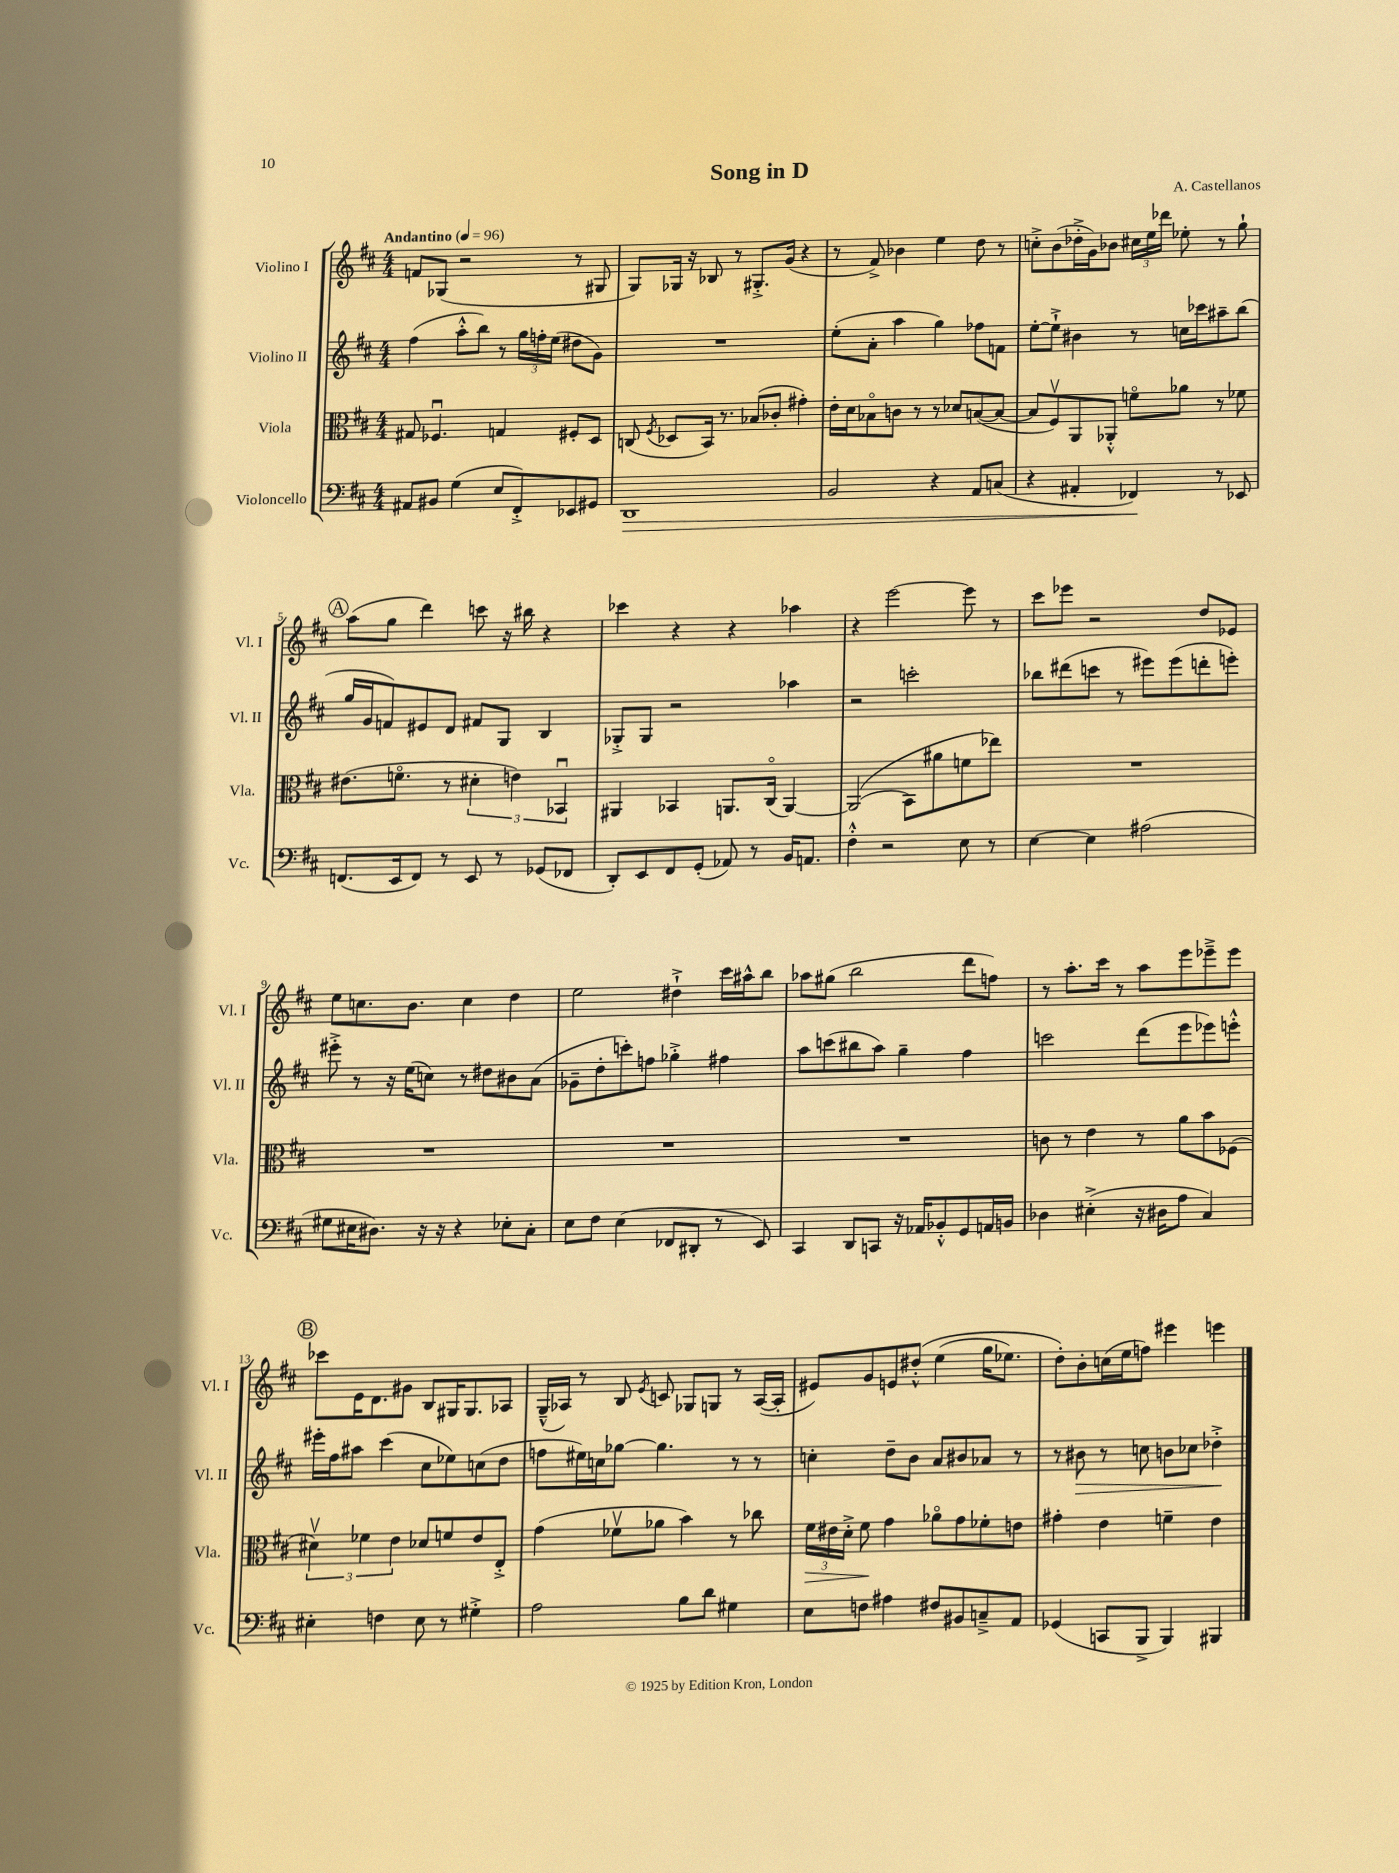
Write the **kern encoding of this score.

**kern	**dynam	**kern	**dynam	**kern	**dynam	**kern
*part4	*part4	*part3	*part3	*part2	*part2	*part1
*staff4	*staff4	*staff3	*staff3	*staff2	*staff2	*staff1
*I"Violoncello	*	*I"Viola	*	*I"Violino II	*	*I"Violino I
*I'Vc.	*	*I'Vla.	*	*I'Vl. II	*	*I'Vl. I
*clefF4	*	*clefC3	*	*clefG2	*	*clefG2
*k[f#c#]	*	*k[f#c#]	*	*k[f#c#]	*	*k[f#c#]
*M4/4	*	*M4/4	*	*M4/4	*	*M4/4
*MM96	*	*MM96	*	*MM96	*	*MM96
=1	=1	=1	=1	=1	=1	=1
!	!	!	!	!	!	!LO:TX:a:B:t=Andantino
8AA#X/L	.	8G#X/	.	(4ff#\	.	8fn/L
8BB#X/J	.	4.F-Xu/	.	.	.	(8G-X/J
(4G\	.	.	.	8aa'^^\L	.	2r
.	.	.	.	8bb\J)	.	.
8E/L	.	4Gn/	.	8r	.	.
8FF#'^/)	.	.	.	24gg\LL	.	.
.	.	.	.	24ffn'\	.	.
.	.	.	.	(24ee\JJ	.	.
8EE-X/	.	8F#X'/L	.	8dd#X\L	.	8r
8GG#X/J	.	8D/J	.	8g\J)	.	8G#X/
=2	=2	=2	=2	=2	=2	=2
!	!LO:HP:b	!	!	!	!	!
1DD	>	(8Cn/	.	1r	.	8G/L)
.	.	8qF#/	.	.	.	.
.	.	8D-X/L	.	.	.	16G-X/Jk
.	.	.	.	.	.	16r
.	.	16BB/Jk)	.	.	.	8B-X/
.	.	8.r	.	.	.	.
.	.	.	.	.	.	8r
.	.	(8B-X/L	.	.	.	8.G#X'^/L
.	.	8c-X'/J	.	.	.	.
.	.	.	.	.	.	(16g/Jk
.	.	4g#X'\)	.	.	.	4r
=3	=3	=3	=3	=3	=3	=3
2BB/	.	16e'\LL	.	(8ee'\L	.	8r
.	.	16d\J	.	.	.	.
.	.	8B-X\	.	8a'\J	.	8f#^/)
.	.	8cn\J	.	4aa\	.	4b-X\
.	.	8r	.	.	.	.
4r	.	8r	.	4gg\)	.	4ee\
.	.	8d-X/L	.	.	.	.
8AA/L	.	([8Bn/	.	8ff-X\L	.	8dd\
(8Cn/J	.	8B/J_	.	8fn\J	.	8r
=4	=4	=4	=4	=4	=4	=4
4r	.	8B/L]	.	[8ee'\L	.	8ccn'^\L
.	.	8F#v/)	.	8ee`^\J]	.	(8b\
4AA#X'/	.	8AA/	.	4b#X\	.	16dd-X'^\L
.	.	.	.	.	.	16g\J)
.	.	8AA-X'^^/J	.	.	.	8b-X\J
4FF-X/)	.	8fn\L	.	8r	.	24cc#X\LL
.	.	.	.	.	.	24ee\
.	.	.	.	.	.	24ddd-X\JJ
.	.	8a-X\J	.	16ccn\LL	.	8ee-X'\
.	.	.	.	16ccc-X\J	.	.
8r	]	8r	.	8aa#X~\	.	8r
8EE-X/	.	8f-X\	.	(8bb\J	.	8gg`\
!!LO:LB:g=z
!!LO:REH:place=s1:t=A
=5	=5	=5	=5	=5	=5	=5
(8.FFn/L	.	(8.e#X\L	.	16gg/LL	.	(8aa\L
.	.	.	.	16g/J	.	.
.	.	.	.	8fn/)	.	8gg\J
16EE/k	.	8.fn\J	.	.	.	.
8FF/J)	.	.	.	8e#X/	.	4ddd\)
8r	.	8r	.	8d/J	.	.
8EE/	.	6d#X'\	.	8f#X/L	.	8cccn\
8r	.	.	.	8G/J	.	16r
.	.	6en\)	.	.	.	.
.	.	.	.	.	.	16bb#X\
(8GG-X/L	.	.	.	4B/	.	4r
.	.	6BB-Xu/	.	.	.	.
8FF-X/J	.	.	.	.	.	.
=6	=6	=6	=6	=6	=6	=6
8DD'/L)	.	4AA#X/	.	8G-X'^/L	.	4ccc-X\
8EE/	.	.	.	8G-/J	.	.
8FF#/	.	4BB-X/	.	2r	.	4r
(8GG'/J	.	.	.	.	.	.
8AA-X/)	.	8.AAn/L	.	.	.	4r
8r	.	.	.	.	.	.
.	.	(16C#/Jk	.	.	.	.
16BB/KL	.	[4AA/)	.	4aa-X\	.	4aa-X\
8.AAn/J	.	.	.	.	.	.
=7	=7	=7	=7	=7	=7	=7
4F#'^^\	.	((2AA/]	.	2r	.	4r
2r	.	.	.	.	.	[2eee\
.	.	8BB\L)	.	2cccn'\	.	.
.	.	8a#X\	.	.	.	.
8E\	.	8fn\	.	.	.	8eee\]
8r	.	8ee-X\J)	.	.	.	8r
=8	=8	=8	=8	=8	=8	=8
[4E\	.	1r	.	8bb-X\L	.	8ccc#\L
.	.	.	.	(8ddd#X\	.	8eee-X\J
4E\]	.	.	.	8cccn\J	.	2r
.	.	.	.	8r	.	.
(2A#X\	.	.	.	8eee#X\L)	.	.
.	.	.	.	(8eee#\	.	.
.	.	.	.	8dddn'\	.	8dd/L
.	.	.	.	8eeen'\J)	.	8e-X/J
!!LO:LB:g=z
=9	=9	=9	=9	=9	=9	=9
8G#X\L	.	1r	.	8eee#X'^\	.	8ee\L
16E#X\K	.	.	.	8r	.	8.ccn\
8.D#X\J)	.	.	.	.	.	.
.	.	.	.	16r	.	.
.	.	.	.	(16ee\KL	.	8.b\J
16r	.	.	.	8ccn\J)	.	.
16r	.	.	.	.	.	.
4r	.	.	.	8r	.	4cc\
.	.	.	.	8dd#X\L	.	.
8E-X'\L	.	.	.	8b#X\	.	4dd\
8C#'\J	.	.	.	(8a\J	.	.
=10	=10	=10	=10	=10	=10	=10
8E\L	.	1r	.	8g-X~\L	.	2ee\
8F#\J	.	.	.	8dd'\	.	.
(4E\	.	.	.	8cccn'\)	.	.
.	.	.	.	8ffn\J	.	.
8FF-X/L	.	.	.	4gg-X'^\	.	4dd#X`^\
8DD#X'/J	.	.	.	.	.	.
8r	.	.	.	4ff#X\	.	16ccc#\LL
.	.	.	.	.	.	16aa#X^^\J
8EE/)	.	.	.	.	.	8bb\J
=11	=11	=11	=11	=11	=11	=11
4CC#/	.	1r	.	8aa\L	.	8aa-X\L
.	.	.	.	(8cccn\	.	(8gg#X\J
8DD/L	.	.	.	8bb#X\	.	2bb\
8CCn/J	.	.	.	8aa\J)	.	.
16r	.	.	.	4gg~\	.	.
16AA-X/KL	.	.	.	.	.	.
8BB-X'^^/	.	.	.	.	.	.
8GG/	.	.	.	4ff#\	.	8ddd\L
16AAn/L	.	.	.	.	.	8ffn\J)
16BBn/JJ	.	.	.	.	.	.
=12	=12	=12	=12	=12	=12	=12
4D-X\	.	8cn\	.	2cccn\	.	8r
.	.	8r	.	.	.	8.aa'\L
(4E#X'^\	.	4e\	.	.	.	.
.	.	.	.	.	.	16ccc#\Jk
.	.	.	.	.	.	8r
16r	.	8r	.	(8ddd\L	.	8aa\L
16D#X\KL	.	.	.	.	.	.
8A\J	.	8a\L	.	8eee\	.	8eee\
4C#/)	.	8b\	.	8eee-X\)	.	8eee-X~^\
.	.	(8F-X\J	.	8eeen'^^\J	.	8eee-\J
!!LO:LB:g=z
!!LO:REH:place=s1:t=B
=13	=13	=13	=13	=13	=13	=13
4E#X'\	.	6d#Xv\)	.	16eee#X'\LL	.	8ccc-X\L
.	.	.	.	16ff#\J	.	.
.	.	.	.	8aa#X\J	.	16e\K
.	.	6f-X\	.	.	.	.
.	.	.	.	.	.	8.d\
4Fn\	.	.	.	(4ccc#\	.	.
.	.	6e\	.	.	.	.
.	.	.	.	.	.	8g#X\J
8E#\	.	8d-X/L	.	8cc#\L	.	8B/L
8r	.	8fn/	.	8ee-X\)	.	16G#X/K
.	.	.	.	.	.	8.G#/
4G#X'^\	.	8e/	.	(8ccn\	.	.
.	.	8E'^/J	.	8dd\J	.	8A-X/J
=14	=14	=14	=14	=14	=14	=14
2A\	.	(4g\	.	8ffn\L	.	(16G~^^/LL
.	.	.	.	.	.	16A-X/JJ)
.	.	.	.	16ee#X\L)	.	8r
.	.	.	.	16ccn\J	.	.
.	.	8f-Xv\L	.	[8gg-X\J	.	8B/
.	.	.	.	.	.	8qe/
.	.	8a-X\J	.	4.gg-\]	.	8cn/
8B\L	.	4b\)	.	.	.	8G-X/L
8d\J	.	.	.	.	.	8Gn/J
4G#X\	.	8r	.	8r	.	8r
.	.	8cc-X\	.	8r	.	([16A-/LL
.	.	.	.	.	.	16A-'/JJ]
=15	=15	=15	=15	=15	=15	=15
!	!	!	!LO:HP:b	!	!	!
8E\L	.	24f#\LL	>	4ccn'\	.	8e#X/L)
.	.	24e#X\	.	.	.	.
.	.	24d'^\JJ	.	.	.	.
8Fn\J	.	8f#\	.	.	.	8g/
4A#X\	.	4g\	]	8dd~\L	.	8en/
.	.	.	.	8b\J	.	(8dd#X'^^/J
8F#X/L	.	8a-X\L	.	8a/L	.	(4ee\
8BB#X/	.	8g\	.	8b#X/	.	.
8Cn~^/	.	8f-X'\	.	8a-X/J	.	16gg\KL
.	.	.	.	.	.	8.ee-X\J)
8AA/J	.	8en\J	.	8r	.	.
=16	=16	=16	=16	=16	=16	=16
(4GG-X/	.	4g#X'\	.	8r	.	8dd'\L)
!	!	!	!	!	!LO:HP:b	!
.	.	.	.	8b#X\	>	8b'\
8CCn/L	.	4e\	.	8r	.	(16ccn\L
.	.	.	.	.	.	16ee\J
8BBB^/J	.	.	.	8ccn\	.	8ffn\J)
4BBB/)	.	4fn~\	.	8bn\L	.	4eee#X\
.	.	.	.	8cc-X\J	.	.
4BBB#X/	.	4e\	.	4dd-X'^\	.	4eeen\
.	.	.	.	.	]	.
==	==	==	==	==	==	==
*-	*-	*-	*-	*-	*-	*-
